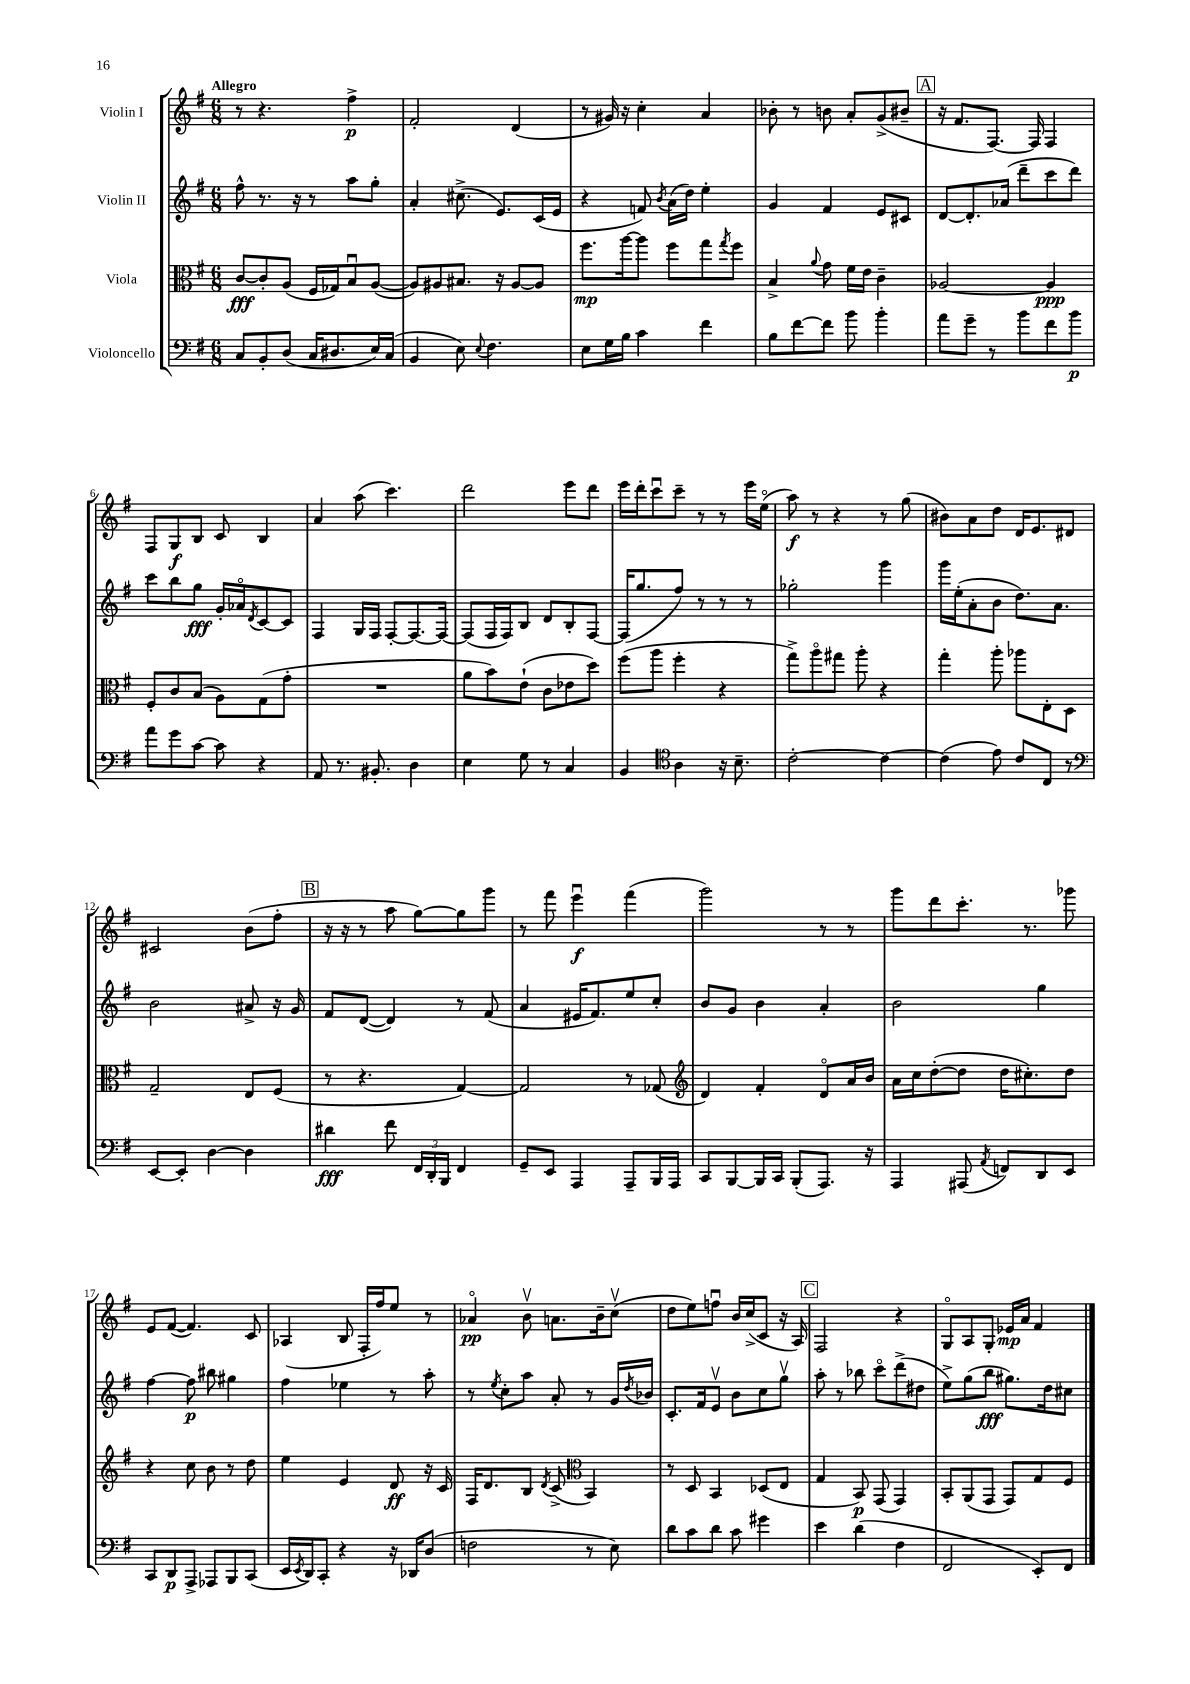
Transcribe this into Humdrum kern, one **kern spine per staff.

**kern	**kern	**kern	**kern
*staff4	*staff3	*staff2	*staff1
*clefF4	*clefC3	*clefG2	*clefG2
*k[f#]	*k[f#]	*k[f#]	*k[f#]
*M6/8	*M6/8	*M6/8	*M6/8
8C	[8c	8ff#^^	8r
8BB'	8c']	8.r	4.r
(8D	(8A	.	.
.	.	16r	.
16C	16F#	8r	.
8.D#	16G-)	.	.
.	8Bu	8aa	4ff#^
16E)	([8A	8gg'	.
(16C	.	.	.
=	=	=	=
4BB	8A])	4a'	2f#'
.	8A#	.	.
8E)	8.B#	(8.cc#^	.
8qqE	.	.	.
4.F#	.	.	.
.	16r	8.e)	.
.	[8A#	.	(4d
.	8A#]	(16c	.
.	.	16e	.
=	=	=	=
8E	8.ff#	4r	8r
16G	.	.	16g#)
16B	[16aa	.	16r
4c	8aa]	8f)	4cc'
.	.	8qb	.
.	8ff#	(16a	.
.	.	16dd)	.
4f#	8gg	4ee'	4a
.	8qgg	.	.
.	8ff#	.	.
=	=	=	=
8B	4B^	4g	8b-'
[8f#	.	.	8r
.	8qqa	.	.
8f#]	8g	4f#	8b
8b	16f#	.	8a'
.	16e	.	.
4b'	4c~	8e	(8g^
.	.	8c#	8b#~
=	=	=	=
8a	[2A-	[8d	16r
.	.	.	8.f#
8g~	.	8.d']	.
8r	.	.	[8.F#)
.	.	(16a-	.
8b	.	8ddd~	.
.	.	.	16F#]
8f#	4A-]	8ccc	4F#
8b	.	8ddd)	.
=	=	=	=
8a	8F#'	8ccc	8F#
8g	8c	8bb	8G
[8c	(8B	8gg	8B
8c]	8A)	16g'	8c
.	.	16a-o	.
.	.	8qd	.
4r	(8G	[8c	4B
.	8g'	8c]	.
=	=	=	=
8AA	2.r	4F#	4a
8.r	.	.	.
.	.	16G	(8aa
8.BB#'	.	16F#	.
.	.	[8F#'	4.ccc)
4D	.	8.F#_	.
.	.	16F#_	.
=	=	=	=
4E	8a	(8F#]	2ddd
.	8b)	16F#	.
.	.	16F#)	.
8G	(8e`	8B	.
8r	8c	8d	.
4C	8e-	8B'	8eee
.	8dd)	[8F#	8ddd
=	=	=	=
4BB	(8ff#	(16F#]	16eee
.	.	8.gg	16ddd'
.	8aa	.	8cccu
*clefC4	*	*	*
4A	4ff#'	8ff#)	8ccc~
.	.	8r	8r
16r	4r	8r	8r
8.B~	.	.	.
.	.	8r	16eee
.	.	.	(16eeo
=	=	=	=
[2c'	8gg^)	2gg-'	8aa)
.	8aao	.	8r
.	8gg#	.	4r
.	8aa'	.	.
4c_	4r	4ggg	8r
.	.	.	(8gg
=	=	=	=
(4c]	4gg'	16ggg	8b#)
.	.	(16ee'	.
.	.	8a'	8a
8e)	8aa'	8b	8dd
8c	8aa-	8.dd)	16d
.	.	.	8.e
8C	8E'	.	.
.	.	8.a	.
8r	8D	.	8d#
=	=	=	=
*clefF4	*	*	*
[8EE	2G~	2b	2c#
8EE']	.	.	.
[4D	.	.	.
4D]	8E	8a#^	(8b
.	(8F#	16r	8ff#'
.	.	16g	.
=	=	=	=
4d#	8r	8f#	16r
.	.	.	16r
.	4.r	([8d	8r
8f#	.	4d])	8aa
24FF#	.	.	[8gg)
24DD'	.	.	.
24BBB	.	.	.
4FF#	[4G)	8r	8gg]
.	.	(8f#	8ggg
=	=	=	=
8GG~	2G]	4a	8r
8EE	.	.	8fff#
4AAA	.	16e#	4eeeu
.	.	8.f#)	.
8AAA~	8r	8ee	(4fff#
16BBB	(8G-	8cc'	.
16AAA	.	.	.
=	=	=	=
*	*clefG2	*	*
8CC	4d)	8b	2ggg)
[8BBB	.	8g	.
16BBB]	4f#'	4b	.
16CC	.	.	.
(8BBB'	.	.	.
8.AAA)	8do	4a'	8r
.	16a	.	8r
16r	16b	.	.
=	=	=	=
4AAA	16a	2b	8ggg
.	16cc	.	.
.	([8dd'	.	8ddd
(8AAA#	8dd]	.	8.ccc'
8qAA	.	.	.
8FF)	16dd	.	.
.	8.cc#')	.	8.r
8DD	.	4gg	.
8EE	8dd	.	8ggg-
=	=	=	=
8CC	4r	[4ff#	8e
8DD	.	.	([8f#
8AAA^	8cc	8ff#]	4.f#])
8AAA-	8b	8bb#	.
8BBB	8r	4gg#	.
(8CC	8dd	.	8c
=	=	=	=
16EE	4ee	4ff#	(4A-
8qEE	.	.	.
16DD)	.	.	.
8CC'	.	.	.
4r	4e	4ee-	8B
.	.	.	16F#'
.	.	.	16ff#)
16r	8d	8r	8ee
16DD-	.	.	.
(8D	16r	8aa'	8r
.	16c	.	.
=	=	=	=
2F	16F#	8r	4a-o
.	8.d	.	.
.	.	8qee	.
.	.	8cc'	.
.	8B	8aa	8bv
.	8qd	.	.
.	(8c^	8a'	8.a
*	*clefC3	*	*
8r	4BB)	8r	.
.	.	.	16b~
8E)	.	16g	(8ccv
.	.	8qdd	.
.	.	16b-	.
=	=	=	=
8d	8r	8.c'	8dd
8c	8D	.	8ee)
.	.	16f#	.
8d	4BB	8ev	8ffu
8c	.	8b	16b
.	.	.	(16cc^
4g#	(8D-	8cc	8c
.	8E	8ggv	16r
.	.	.	16A)
=	=	=	=
4e	4G	8aa'	2F#
.	.	8r	.
(4d	8BB)	8bb-	.
.	(8GG	8ccco	.
4F#	4GG)	(8ddd^	4r
.	.	8dd#	.
=	=	=	=
2FF#	8BB'	8ee^)	8Go
.	(8AA	(8gg	8A
.	8GG	8bb	8G'
.	8GG)	8.gg#)	16e-
.	.	.	16a
8EE')	8G	.	4f#
.	.	16dd	.
8FF#	8F#	8cc#	.
==	==	==	==
*-	*-	*-	*-
